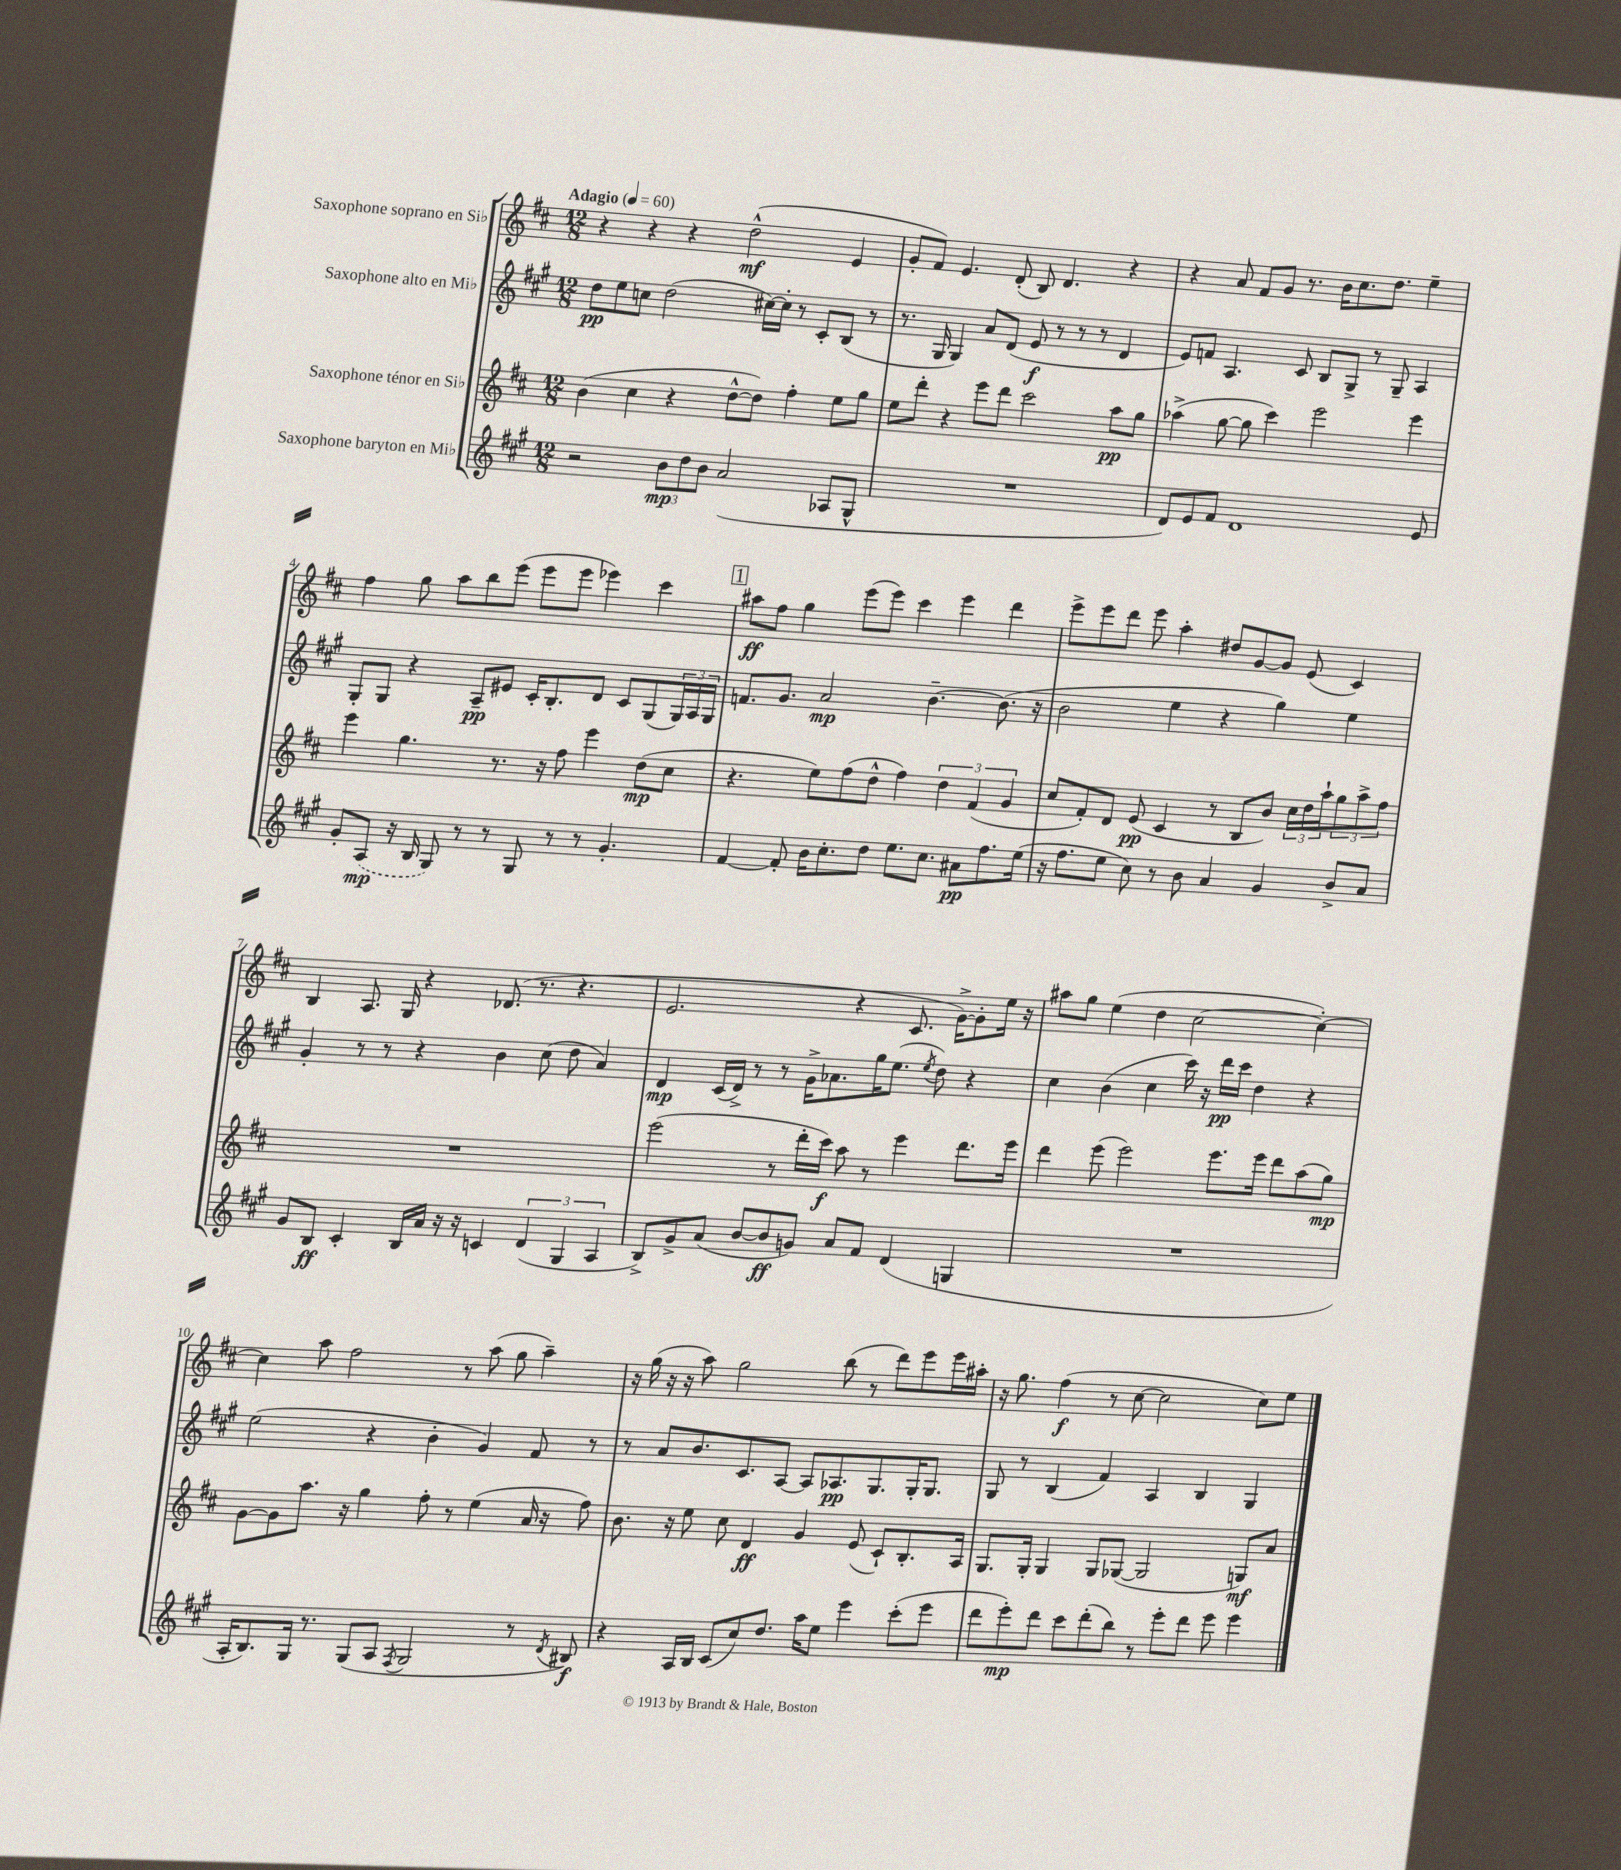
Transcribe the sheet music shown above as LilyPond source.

<<
\new StaffGroup <<
\new Staff = "s0" \with { instrumentName = "Saxophone soprano en Sib" } {
    \clef treble \key d \major \numericTimeSignature \time 12/8 \tempo "Adagio" 4 = 60
    r4 r4 r4 d''2-^\mf( e'4 |
    g'8-. fis'8) e'4. d'8-.( b8) d'4. r4 |
    r4 a'8 fis'8 g'8 r8. b'16 cis''8. d''8. e''4-- |
    fis''4 g''8 a''8 b''8 e'''8( e'''8 e'''8 ees'''4) cis'''4 |
    \mark \markup { \box "1" } ais''8\ff fis''8 g''4 e'''8( e'''8) cis'''4 e'''4 d'''4 |
    e'''8-> e'''8 d'''8 e'''8 a''4-. dis''8 g'8~ g'8 e'8( cis'4) |
    b4 a8. g16 r4 des'8.( r8. r4. |
    e'2. r4 cis'8. g'16~->) g'8-. e''16 r16 |
    ais''8 g''8 e''4( d''4 cis''2~ cis''4~-.) |
    cis''4 a''8 fis''2 r8 a''8( g''8 a''4--) |
    r16 g''16( r16 r16 a''8) g''2 b''8( r8 d'''8) e'''8 e'''16 ais''16-. |
    r16 g''8. fis''4\f( r8 cis''8~ cis''2 cis''8) e''8 \bar "|." |
}
\new Staff = "s1" \with { instrumentName = "Saxophone alto en Mib" } {
    \clef treble \key a \major \numericTimeSignature \time 12/8
    d''8\pp e''8 c''8 d''2( cis''16~) cis''16-. r8 cis'8-. b8( r8 |
    r8. gis16 gis4) a'8 d'8( e'8\f r8 r8 r8 d'4 |
    e'8) f'8 a4. cis'8 b8 gis8-> r8 gis8-- a4 |
    gis8-. gis8 r4 a8--\pp eis'8 cis'16-. b8.-. d'8 cis'8 gis8( \tuplet 3/2 { gis16) a16 gis16 } |
    \mark \markup { \box "1" } f'8. gis'8. a'2\mp b'4.~-- b'8.( r16 |
    b'2 e''4 r4 gis''4) e''4 |
    gis'4-. r8 r8 r4 b'4 cis''8( d''8 a'4) |
    d'4\mp cis'16( d'16->) r8 r8 gis'16-> aes'8. gis''16 e''8.( \acciaccatura { e''8 } d''8) r4 |
    cis''4 b'4( cis''4 cis'''16) r16 d'''16\pp cis'''16 d''4 r4 |
    e''2( r4 b'4-. gis'4) fis'8 r8 |
    r8 a'8 b'8. cis'8. a8~ a8 aes8.\pp gis8. gis16-. gis8. |
    gis8 r8 b4( fis'4) a4 b4 gis4 \bar "|." |
}
\new Staff = "s2" \with { instrumentName = "Saxophone ténor en Sib" } {
    \clef treble \key d \major \numericTimeSignature \time 12/8
    b'4( cis''4 r4 d''8~-^ d''8) fis''4-. e''8 g''8 |
    e''8 d'''8-. r4 e'''8 d'''8 cis'''2 a''8\pp g''8 |
    aes''4->( g''8~ g''8 cis'''4) e'''2 e'''4 |
    e'''4 g''4. r8. r16 fis''8 e'''4 d''8\mp( cis''8 |
    \mark \markup { \box "1" } r4. e''8) fis''8( d''8-^ fis''4) \tuplet 3/2 { d''4 fis'4( g'4 } |
    cis''8 fis'8-.) d'8 e'8\pp( cis'4 r8 b8 b'8) \tuplet 3/2 { cis''16 d''16 a''16-! } \tuplet 3/2 { g''8 a''8-> fis''8 } |
    R1. |
    e'''2( r8 d'''16-. cis'''16\f) a''8 r8 e'''4 d'''8. e'''16 |
    d'''4 e'''8( e'''2) e'''8. e'''16 d'''8 a''8( g''8\mp) |
    g'8~ g'8 a''8. r16 g''4 fis''8-. r8 e''4( a'16 r16 fis''8) |
    b'8. r16 e''8 cis''8 d'4\ff g'4 e'8( cis'8-!) b8.-. a16 |
    g8. g16-. g4 g8 ges8~( ges2 g8\mf) a'8 \bar "|." |
}
\new Staff = "s3" \with { instrumentName = "Saxophone baryton en Mib" } {
    \clef treble \key a \major \numericTimeSignature \time 12/8
    r2 \tuplet 3/2 { b'8\mp d''8 b'8 } a'2( aes8 gis8-^ |
    R1. |
    d'8) e'8 fis'8 d'1 e'8 |
    gis'8-. \once \slurDashed a8\mp( r16 b16 gis8) r8 r8 gis8 r8 r8 gis'4.-. |
    \mark \markup { \box "1" } fis'4~ fis'8-. b'16 cis''8.-. d''8 e''8. cis''8. ais'8\pp fis''8. e''16( |
    r16 fis''8. e''8 cis''8) r8 b'8 a'4 gis'4 b'8-> a'8 |
    gis'8 b8\ff cis'4-. b16 a'16 r16 r16 c'4 \tuplet 3/2 { d'4( gis4 a4 } |
    b8->) gis'8-> a'8( b'8~ b'8\ff g'8) a'8 fis'8 d'4( g4 |
    R1. |
    a16-. b8.) gis16 r8. gis8( a8 \acciaccatura { fis8 } gis2 r8 \acciaccatura { d'8 } bis8\f) |
    r4 a16 b16 cis'8( cis''8) d''8. a''16 e''8 e'''4 cis'''8-.( e'''8 |
    d'''8 e'''8-.\mp) d'''8 cis'''8 d'''8-.( b''8) r8 e'''8-. d'''8 e'''8 e'''4 \bar "|." |
}
>>
>>
